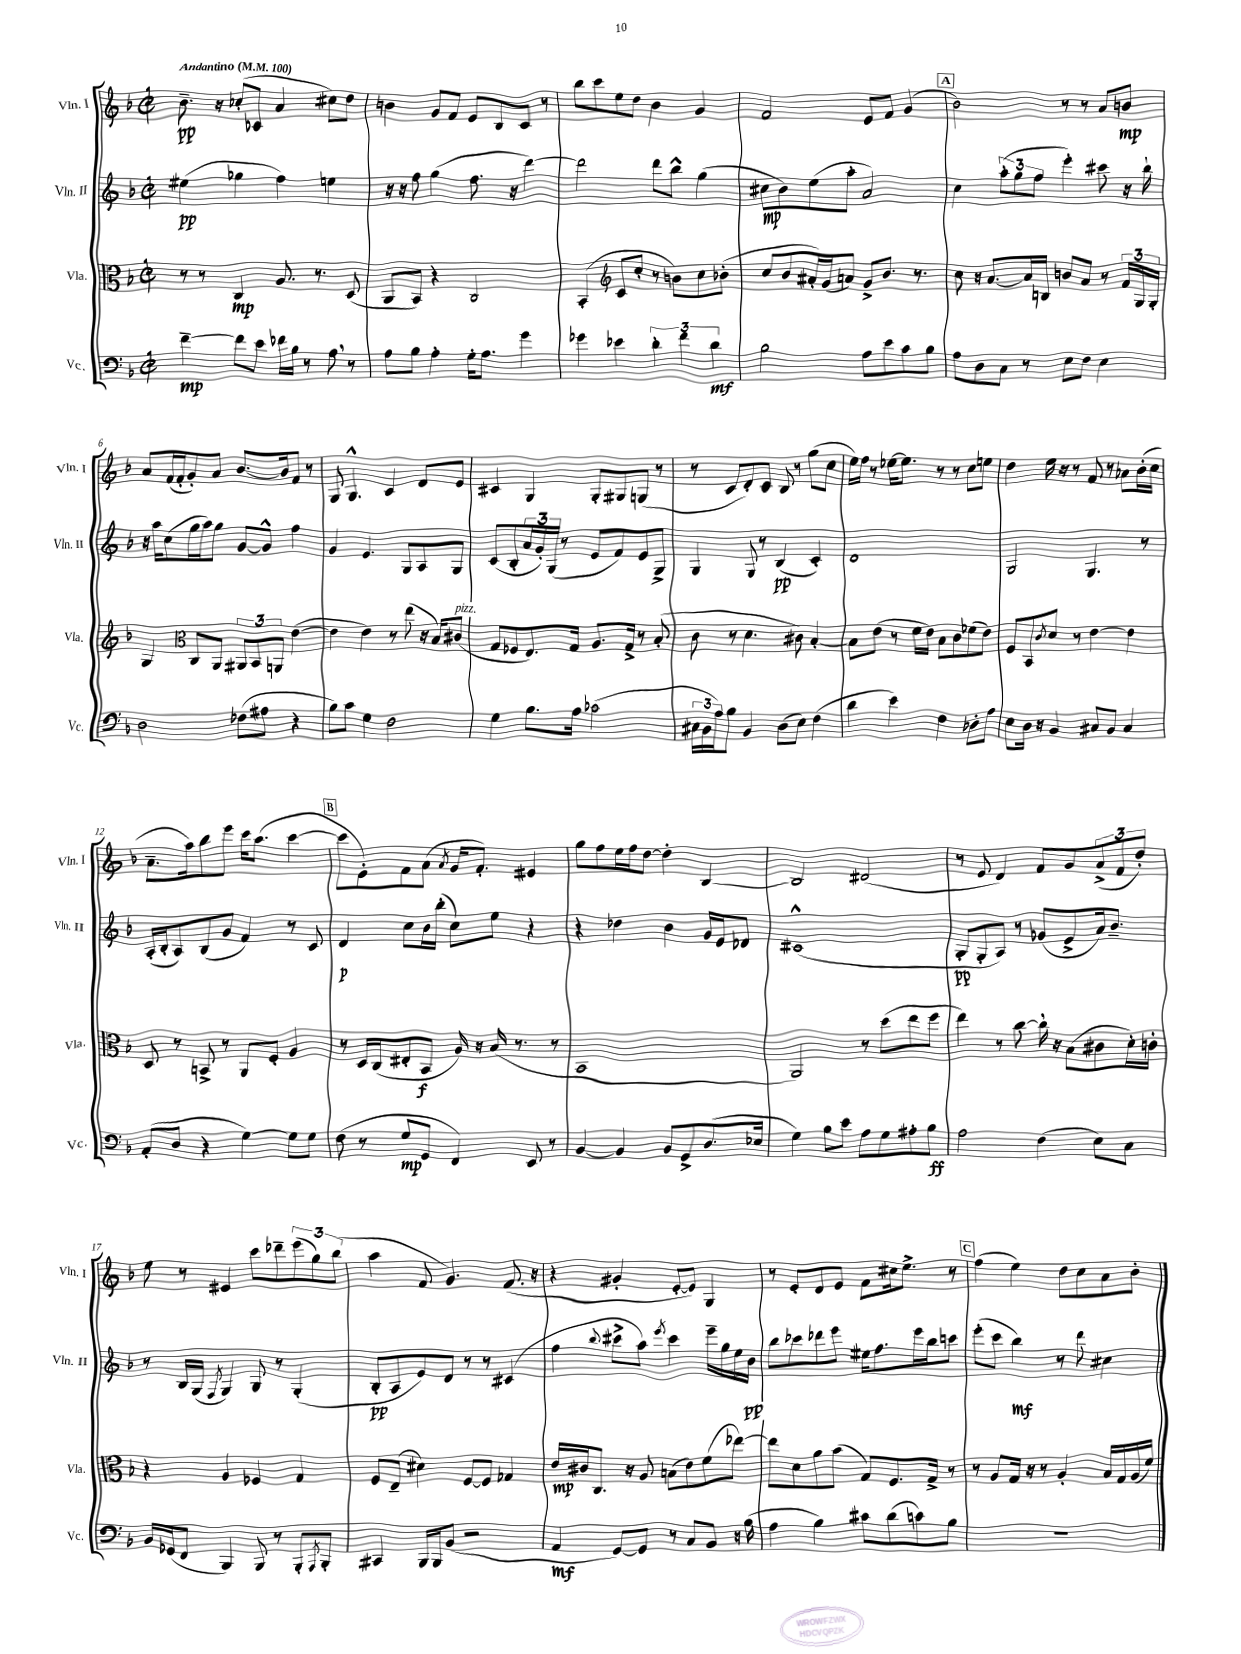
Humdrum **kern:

**kern	**dynam	**kern	**dynam	**kern	**dynam	**kern	**dynam
*part4	*part4	*part3	*part3	*part2	*part2	*part1	*part1
*staff4	*staff4	*staff3	*staff3	*staff2	*staff2	*staff1	*staff1
*I"Vc.	*	*I"Vla.	*	*I"Vln. II	*	*I"Vln. I	*
*I'Vc.	*	*I'Vla.	*	*I'Vln. II	*	*I'Vln. I	*
*clefF4	*	*clefC3	*	*clefG2	*	*clefG2	*
*k[b-]	*	*k[b-]	*	*k[b-]	*	*k[b-]	*
*M2/2	*	*M2/2	*	*M2/2	*	*M2/2	*
*met(c|)	*	*met(c|)	*	*met(c|)	*	*met(c|)	*
*MM100	*	*MM100	*	*MM100	*	*MM100	*
=1	=1	=1	=1	=1	=1	=1	=1
!	!	!	!	!	!	!LO:TX:a:B:t=Andantino	!
[4f~\	mp	8r	.	(4ee#X\	pp	8.b-~\	pp
.	.	8r	.	.	.	.	.
.	.	.	.	.	.	16r	.
8f\L]	.	4C/	mp	4gg-X\	.	(8cc-X'/L	.
8e\J	.	.	.	.	.	8c-X/J	.
16f-X\LL	.	8.A/	.	4ff\)	.	4a/	.
16B-\JJ	.	.	.	.	.	.	.
8r	.	.	.	.	.	.	.
.	.	8.r	.	.	.	.	.
8A,\	.	.	.	4een\	.	8cc#X\L)	.
8r	.	(8D/	.	.	.	8dd\J	.
=2	=2	=2	=2	=2	=2	=2	=2
8A\L	.	8AA/L	.	16r	.	4bn\	.
.	.	.	.	16r	.	.	.
8B-\J	.	8BB-/J)	.	8ff\	.	.	.
4A'\	.	4r	.	(4gg\	.	8g/L	.
.	.	.	.	.	.	8f/J	.
16G'\KL	.	2C/	.	8.ff\	.	8e/L	.
8.A\J	.	.	.	.	.	.	.
.	.	.	.	.	.	8B-/	.
.	.	.	.	16r	.	.	.
4g\	.	.	.	[4ddd\)	.	8c/J	.
.	.	.	.	.	.	8r	.
=3	=3	=3	=3	=3	=3	=3	=3
4g-X\	.	(4BB-'/	.	2ddd\]	.	8bb-\L	.
.	.	.	.	.	.	8ccc\	.
*	*	*clefG2	*	*	*	*	*
4e-X\	.	8c/L	.	.	.	8ee\	.
.	.	8cc'/J	.	.	.	8dd\J	.
6d'\	.	8r	.	8ddd\L	.	4b-\	.
.	.	8bn\L)	.	8bb-^^\J	.	.	.
6f\	.	.	.	.	.	.	.
.	.	8cc\	.	(4gg\	.	4g/	.
6d\	mf	.	.	.	.	.	.
.	.	(8b-X'\J	.	.	.	.	.
=4	=4	=4	=4	=4	=4	=4	=4
2B-\	.	8cc/L	.	8cc#X\L	mp	2f/	.
.	.	8b-/	.	8b-\)	.	.	.
.	.	16a#X'/L)	.	(8ee\	.	.	.
.	.	(16g/J	.	.	.	.	.
.	.	8an/J)	.	8aa'\J	.	.	.
8A\L	.	8g^/L	.	2a/)	.	8e/L	.
8e\	.	8.b-/J	.	.	.	8f/J	.
8c\	.	.	.	.	.	(4g/	.
.	.	8.r	.	.	.	.	.
8B-\J	.	.	.	.	.	.	.
!!LO:REH:place=s1:t=A
=5	=5	=5	=5	=5	=5	=5	=5
8A\L	.	8cc\	.	4cc\	.	2b-\)	.
8D\	.	16r	.	.	.	.	.
.	.	[8.a/L	.	.	.	.	.
8C\J	.	.	.	(12aa'\L	.	.	.
.	.	.	.	12gg\	.	.	.
8r	.	16a/L]	.	.	.	.	.
.	.	.	.	12ff\J	.	.	.
.	.	16Bn/JJ	.	.	.	.	.
8E\L	.	8bn/L	.	4eee'\)	.	8r	.
8F\J	.	8a/J	.	.	.	8r	.
4E\	.	8r	.	8ccc#X\	.	8a/L	.
.	.	24f/LL	.	16r	.	8bn/J	mp
.	.	24G/	.	.	.	.	.
.	.	.	.	16bb-`\	.	.	.
.	.	24G'/JJ	.	.	.	.	.
!!LO:LB:g=z
=6	=6	=6	=6	=6	=6	=6	=6
2D\	.	4G/	.	16r	.	8a/L	.
.	.	.	.	16aa\KL	.	.	.
.	.	.	.	(8cc\	.	(16f/L	.
.	.	.	.	.	.	16f'/J	.
*	*	*clefC3	*	*	*	*	*
.	.	8C/L	.	16gg\L	.	8g'/)	.
.	.	.	.	16aa\J)	.	.	.
.	.	8AA/J	.	8gg\J	.	8a/J	.
(8F-X\L	.	12AA#X/L	.	[8g/L	.	[8.b-/L	.
.	.	12BB-/	.	.	.	.	.
8A#X\J	.	.	.	8g^^/J]	.	.	.
.	.	12AAn/J	.	.	.	.	.
.	.	.	.	.	.	16b-/k]	.
4r	.	([4e\	.	4ff\	.	8f/J	.
.	.	.	.	.	.	8r	.
=7	=7	=7	=7	=7	=7	=7	=7
8B-\L)	.	4e\]	.	4g/	.	8G/	.
8c\J	.	.	.	.	.	4.G^^/	.
4G\	.	4e\)	.	4.e/	.	.	.
2F\	.	8r	.	.	.	4c/	.
.	.	(8ee\	.	8G/L	.	.	.
.	.	16r	.	8A/	.	8d/L	.
.	.	16B-/KL)	.	.	.	.	.
!	!	!LO:TX:a:i:t=pizz.	!	!	!	!	!
.	.	(8c#X/J	.	8G/J	.	8e/J	.
=8	=8	=8	=8	=8	=8	=8	=8
4G\	.	8G/L	.	(8c/L	.	4c#X/	.
.	.	8F-X/	.	8B-'/	.	.	.
8.B-\L	.	8.E/)	.	24a/L	.	4G/	.
.	.	.	.	24g'/)	.	.	.
.	.	.	.	(24G/JJ	.	.	.
.	.	.	.	8r	.	.	.
16A\Jk	.	16G/Jk	.	.	.	.	.
(2c-X\	.	8.A/L	.	8e/L	.	8G'/L	.
.	.	.	.	8f/)	.	8G#X/	.
.	.	16G^/Jk	.	.	.	.	.
.	.	8r	.	8e/	.	(8Gn/J	.
.	.	(8B-'/	.	8G^/J	.	8r	.
=9	=9	=9	=9	=9	=9	=9	=9
24C#X\LL	.	8c\	.	4G/	.	8r	.
24BB-\	.	.	.	.	.	.	.
24A\J)	.	.	.	.	.	.	.
8B-\J	.	8r	.	.	.	8c/L	.
4BB-/	.	4.d\	.	8G/	.	8d'/)	.
.	.	.	.	8r	.	8c/J	.
(8D\L	.	.	.	(4B-/	pp	8B-/	.
8E\J)	.	8c#X\)	.	.	.	8r	.
(4F\	.	[4B-'/	.	4c'/)	.	(8gg\L	.
.	.	.	.	.	.	8cc\J	.
=10	=10	=10	=10	=10	=10	=10	=10
4d\	.	8B-\L]	.	1d	.	16ee\LL)	.
.	.	.	.	.	.	16ff\JJ	.
.	.	(8e\J	.	.	.	8r	.
4e\)	.	8r	.	.	.	[16ee-X\KL	.
.	.	.	.	.	.	8.ee-\J]	.
.	.	16f\LL	.	.	.	.	.
.	.	16e\JJ)	.	.	.	.	.
4F\	.	8B-\L	.	.	.	8r	.
.	.	8c\	.	.	.	8r	.
8D-X'\L	.	(8f-X\	.	.	.	8cc\L	.
8A\J	.	8e\J)	.	.	.	8een\J	.
=11	=11	=11	=11	=11	=11	=11	=11
8E\L	.	8F/L	.	2G/	.	4dd\	.
16D\Jk	.	8BB-/	.	.	.	.	.
16r	.	.	.	.	.	.	.
.	.	8qc/	.	.	.	.	.
4BB-/	.	8d/J	.	.	.	16ee\	.
.	.	.	.	.	.	16r	.
.	.	8r	.	.	.	8r	.
8C#X/L	.	[4e\	.	4.G/	.	8f/	.
8BB-/J	.	.	.	.	.	8r	.
4C#/	.	4e\]	.	.	.	8a-X\L	.
.	.	.	.	8r	.	(16b-'\L	.
.	.	.	.	.	.	16cc\JJ	.
!!LO:LB:g=z
=12	=12	=12	=12	=12	=12	=12	=12
(8AA'/L	.	8D/	.	(16A'/LL	.	8.a~\L	.
.	.	.	.	16B-'/J	.	.	.
8D/J	.	8r	.	8A/)	.	.	.
.	.	.	.	.	.	16aa\k)	.
4r	.	8BBn^/	.	(8B-/	.	8bb-\	.
.	.	8r	.	8g/J	.	8eee\J	.
[4G\)	.	8AA/L	.	4f/)	.	16ccc\KL	.
.	.	.	.	.	.	(8.aa\J	.
.	.	8F'/J	.	.	.	.	.
8G\L]	.	4A/	.	8r	.	[4ccc\	.
8G\J	.	.	.	8c/	.	.	.
!!LO:REH:place=s1:t=B
=13	=13	=13	=13	=13	=13	=13	=13
(8F\	.	8r	.	4d/	p	8ccc\L]	.
8r	.	16D/LL	.	.	.	8e'\)	.
.	.	(16C/J	.	.	.	.	.
8G/L	mp	8E#X'/	.	8cc\L	.	8f\	.
8GG/J	.	8BB-/J	f	16b-\L	.	(8a\J	.
.	.	.	.	(16bb-'\JJ	.	.	.
.	.	.	.	.	.	8qa/	.
4FF/)	.	16A/)	.	8cc\L)	.	16g/KL	.
.	.	16r	.	.	.	8.f'/J)	.
.	.	(16B-/	.	8ee\J	.	.	.
.	.	8.r	.	.	.	.	.
8EE/	.	.	.	4r	.	4e#X/	.
8r	.	8r	.	.	.	.	.
=14	=14	=14	=14	=14	=14	=14	=14
[4BB-/	.	1BB-	.	4r	.	8gg\L	.
.	.	.	.	.	.	8ff\	.
4BB-/]	.	.	.	4dd-X\	.	16ee\L	.
.	.	.	.	.	.	16ff\J	.
.	.	.	.	.	.	[8dd\J	.
8BB-/L	.	.	.	4b-\	.	4dd'\]	.
8GG^/	.	.	.	.	.	.	.
(8.D/	.	.	.	16g/LL	.	[4B-/	.
.	.	.	.	16e/J	.	.	.
.	.	.	.	8d-X/J	.	.	.
16E-X/Jk	.	.	.	.	.	.	.
=15	=15	=15	=15	=15	=15	=15	=15
4G\)	.	2AA/)	.	(1c#X^^	.	2B-/]	.
8B-\L	.	.	.	.	.	.	.
8e\J	.	.	.	.	.	.	.
8A\L	.	8r	.	.	.	(2d#X/	.
8G\	.	(8dd\L	.	.	.	.	.
8A#X'\	.	8ee\	.	.	.	.	.
8B-\J	ff	8ff\J	.	.	.	.	.
=16	=16	=16	=16	=16	=16	=16	=16
2A\	.	4ee\)	.	8G'/L	pp	8r	.
.	.	.	.	8G'/	.	8e/	.
.	.	8r	.	8A/J)	.	4d/)	.
.	.	[8cc\	.	8r	.	.	.
(4F\	.	16cc,\]	.	(8g-X/L	.	8f/L	.
.	.	16r	.	.	.	.	.
.	.	(8B-\L	.	8e^/	.	8g/	.
8E\L)	.	8c#X\	.	16a/k)	.	(12a^/	.
.	.	.	.	8.b-~/J	.	.	.
.	.	.	.	.	.	12f/	.
8C\J	.	16d'\L)	.	.	.	.	.
.	.	.	.	.	.	12dd'/J)	.
.	.	16cn'\JJ	.	.	.	.	.
!!LO:LB:g=z
=17	=17	=17	=17	=17	=17	=17	=17
16BB-/LL	.	4r	.	8r	.	8ee\	.
(16GG-X/J	.	.	.	.	.	.	.
8FF/J	.	.	.	16B-/LL	.	8r	.
.	.	.	.	(16G/JJ	.	.	.
.	.	.	.	8qF/	.	.	.
4BBB-/)	.	4A/	.	4G/)	.	4e#X/	.
8BBB-/	.	4F-X/	.	8G/	.	8ccc\L	.
8r	.	.	.	8r	.	8ddd-X~\	.
8BBB-'/L	.	4G/	.	(4G'/	.	(12eee\	.
.	.	.	.	.	.	12gg\)	.
8qAAA/	.	.	.	.	.	.	.
8BBB-'/J	.	.	.	.	.	.	.
.	.	.	.	.	.	(12bb-\J	.
=18	=18	=18	=18	=18	=18	=18	=18
4CC#X/	.	8F/L	.	8B-'/L	pp	4aa\	.
.	.	(8E~/J	.	8A/	.	.	.
16BBB-/LL	.	4d#X\)	.	8e/)	.	8f/	.
16BBB-/J	.	.	.	.	.	.	.
(8BB-/J	.	.	.	8d/J	.	4.g/)	.
2r	.	[8F/L	.	8r	.	.	.
.	.	8F/J]	.	8r	.	.	.
.	.	4G-X/	.	(4c#X/	.	(8.f/	.
.	.	.	.	.	.	16r	.
=19	=19	=19	=19	=19	=19	=19	=19
4AA/	mf	16e/LL	mp	4ff\	.	4r	.
.	.	16c#X/J	.	.	.	.	.
.	.	8.C/J	.	.	.	.	.
.	.	.	.	8qqbb-/	.	.	.
[8GG/L)	.	.	.	8ccc#X^\L	.	4g#X'/	.
.	.	16r	.	.	.	.	.
8GG/J]	.	8A/	.	8aa\J)	.	.	.
.	.	.	.	8qeee/	.	.	.
8r	.	(8Bn\L	.	4ccc#\	.	[8e'/L	.
8C/L	.	8e\)	.	.	.	8e/J])	.
8BB-/J	.	(8f\	.	16eee~\LL	.	4G/	.
.	.	.	.	16gg\	.	.	.
16r	.	[8ee-X\J)	.	16ee\	.	.	.
(16B-\	.	.	.	16b-\JJ	pp	.	.
=20	=20	=20	=20	=20	=20	=20	=20
4A\	.	8ee-\L]	.	8bb-\L	.	8r	.
.	.	8d\	.	8ccc-X\	.	8e'/L	.
4B-\)	.	8a\	.	8ddd-X\	.	8d/	.
.	.	(8b-\J	.	8eee\J	.	8e/J	.
8c#X\L	.	8G/L)	.	16ee#X\KL	.	8f\L	.
.	.	.	.	8.ff\	.	.	.
(8d\	.	8.F/	.	.	.	16cc#X\k	.
.	.	.	.	.	.	8.ee^\J	.
8cn\)	.	.	.	16eee\L	.	.	.
.	.	16G^/Jk	.	16bb-\J	.	.	.
8B-\J	.	8r	.	8cccn\J	.	8r	.
!!LO:REH:place=s1:t=C
=21	=21	=21	=21	=21	=21	=21	=21
1r	.	8r	.	(8eee'\L	.	(4ff\	.
.	.	8A/L	.	8ccc\J	.	.	.
.	.	16G/Jk	.	4bb-\)	mf	4ee\)	.
.	.	16r	.	.	.	.	.
.	.	8r	.	.	.	.	.
.	.	4A'/	.	8r	.	8dd\L	.
.	.	.	.	8ddd\	.	8cc\	.
.	.	16B-/LL	.	4cc#X\	.	8a\	.
.	.	16G/	.	.	.	.	.
.	.	(16A/	.	.	.	8b-'\J	.
.	.	16f/JJ)	.	.	.	.	.
==	==	==	==	==	==	==	==
*-	*-	*-	*-	*-	*-	*-	*-
